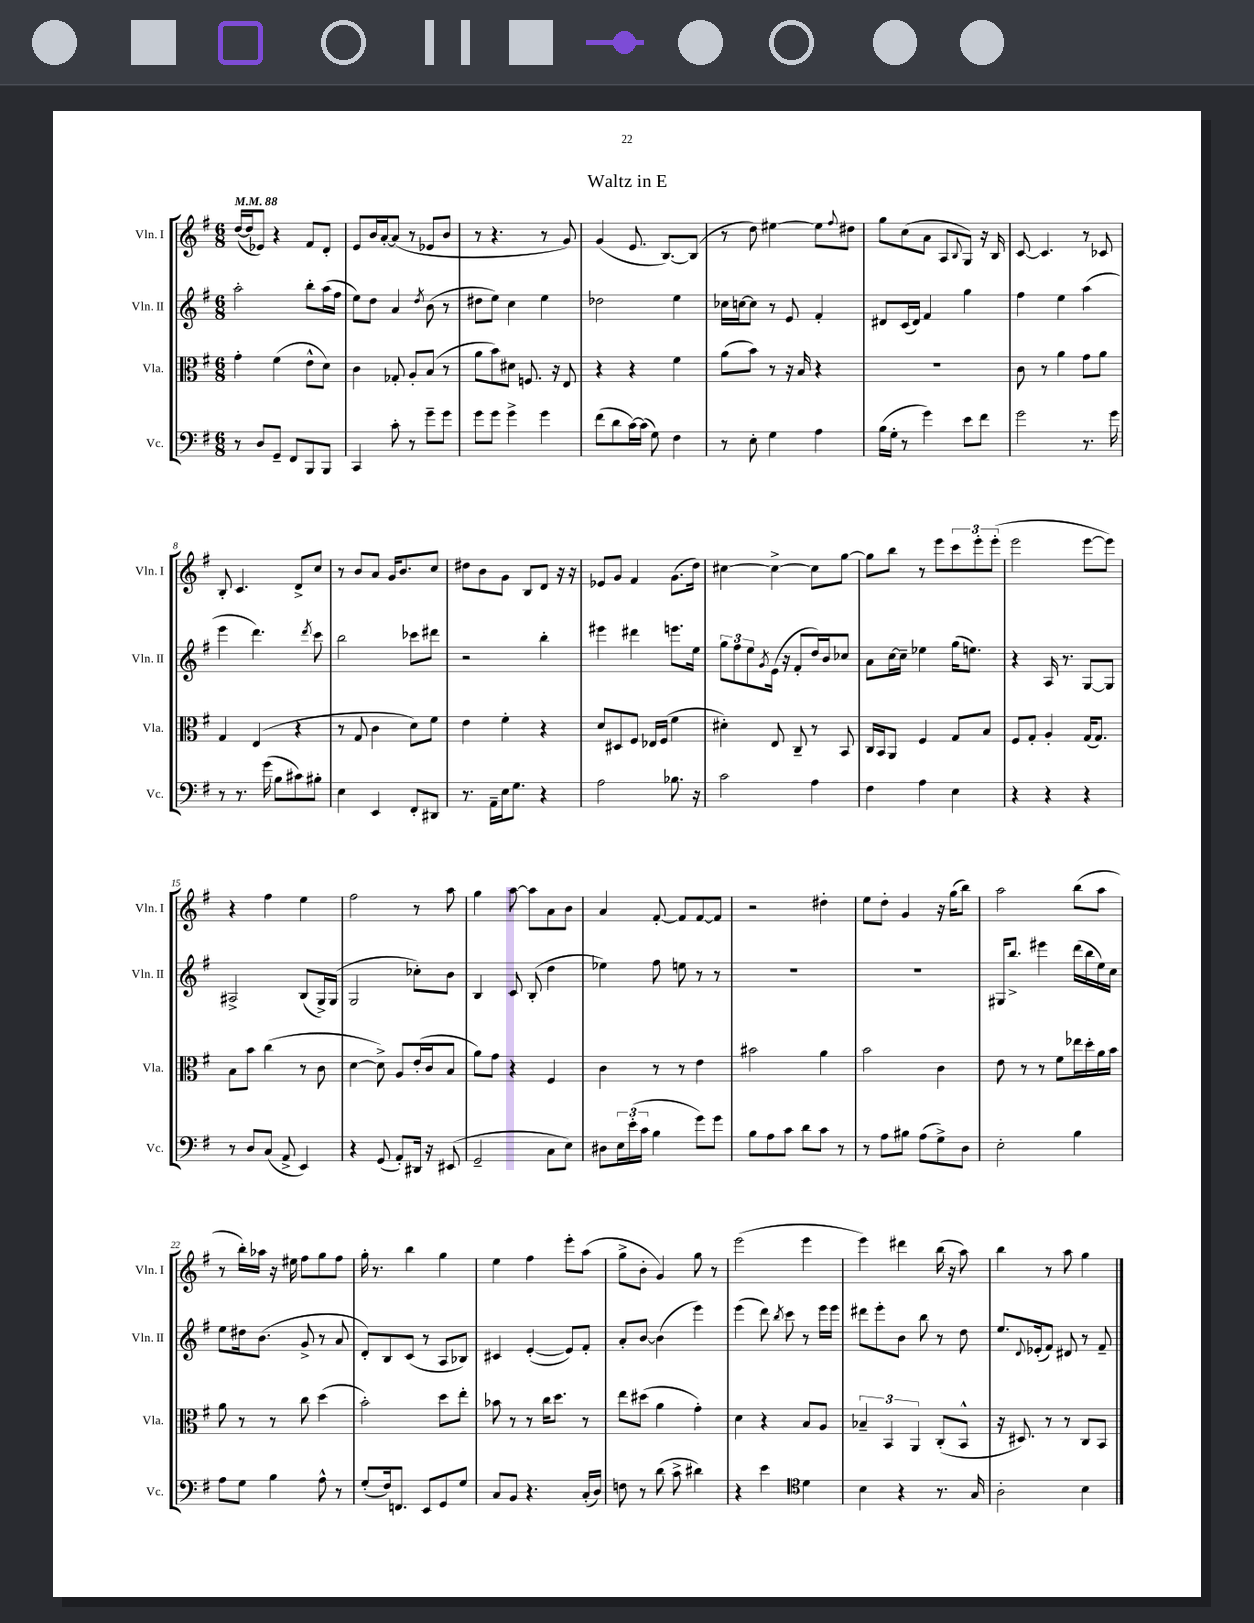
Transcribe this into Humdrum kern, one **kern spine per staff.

**kern	**kern	**kern	**kern
*part4	*part3	*part2	*part1
*staff4	*staff3	*staff2	*staff1
*I"Vc.	*I"Vla.	*I"Vln. II	*I"Vln. I
*I'Vc.	*I'Vla.	*I'Vln. II	*I'Vln. I
*clefF4	*clefC3	*clefG2	*clefG2
*k[f#]	*k[f#]	*k[f#]	*k[f#]
*M6/8	*M6/8	*M6/8	*M6/8
*MM88	*MM88	*MM88	*MM88
=1	=1	=1	=1
8r	4g'\	2aa'\	([16dd/LL
.	.	.	16dd/J]
8D/L	.	.	8e-X/J)
8GG~/J	(4f#\	.	4r
8FF#/L	.	.	.
8BBB/	8e^^\L	8bb'\L	8f#/L
8BBB/J	8d\J)	(16aa\L	8d'/J
.	.	16ff#\JJ	.
=2	=2	=2	=2
4CC/	4c\	8ee\L)	8e/L
.	.	8dd\J	16b/L
.	.	.	[16a'/J
8c'\	8G-X'/	4a/	(8a/J]
8r	8A'/L	.	8r
.	.	8qdd/	.
8g~\L	(8B/J	(8b\	8e-X/L
8g\J	8r	8r	8b/J
=3	=3	=3	=3
8g\L	8a\L	8dd#X\L	8r
8g\J	8b\)	8ee\J)	4.r
4g^\	8d#X\J	4cc\	.
.	8.Fn/	.	.
4g\	.	4ee\	8r
.	16r	.	.
.	8E/	.	8g/)
=4	=4	=4	=4
(8f#\L	4r	2dd-X\	(4g/
8d\	.	.	.
[16c\L)	4r	.	8.e/
(16c\JJ]	.	.	.
8G\)	.	.	.
.	.	.	[8.B/L)
4F#\	4f#\	4ee\	.
.	.	.	(8B/J]
=5	=5	=5	=5
8r	(8a\L	16cc-X\LL	8r
.	.	[16ccn\J	.
8E'\	8b\J)	8cc\J]	8dd\)
4G\	8r	8r	[4ee#X\
.	16r	8e/	.
.	16B/	.	.
4A\	4r	4f#'/	8ee#\L]
.	.	.	8qqff#/
.	.	.	8dd#X\J
=6	=6	=6	=6
(16B\LL	2.r	8d#X/L	8gg\L
16G'\JJ	.	.	.
8r	.	(16c/L	(8cc\
.	.	16d#/JJ)	.
4g\)	.	4f#/	8a\J
.	.	.	8A/L
.	.	.	8qqB/
8e\L	.	4gg\	8G/J)
8f#\J	.	.	16r
.	.	.	16B/
=7	=7	=7	=7
2g\	8c\	4ff#\	[8c/
.	8r	.	4.c/]
.	4a\	4ee\	.
8.r	8g\L	(4aa\	8r
.	8a\J	.	8c-X/
16g\	.	.	.
!!LO:LB:g=z
=8	=8	=8	=8
8r	4G/	4eee\	8B'/
8.r	.	.	4.c/
.	(4E/	4.ddd\)	.
(16g\	.	.	.
8B\L	.	.	.
8c#X\)	4r	.	8d^/L
.	.	8qddd/	.
8B#X'\J	.	8ccc\	8cc/J
=9	=9	=9	=9
4E\	8r	2bb\	8r
.	8G/	.	8b/L
4EE/	4c\	.	8a/J
.	.	.	16g/KL
.	.	.	8.b/
8FF#'/L	8d\L)	8ccc-X\L	.
8DD#X/J	8f#\J	8ddd#X\J	8cc/J
=10	=10	=10	=10
8.r	4e\	2r	8dd#X\L
.	.	.	8b\
16AA~\LL	.	.	.
16E\J	4f#'\	.	8g\J
8.G\J	.	.	.
.	.	.	8B/L
4r	4r	4bb'\	8d/J
.	.	.	16r
.	.	.	16r
=11	=11	=11	=11
2A\	8d/L	4eee#X\	8e-X/L
.	8D#X/	.	8g/J
.	8F#/J	4ddd#X\	4f#/
.	16E-X/LL	.	.
.	(16F#/JJ	.	.
8.B-X\	4f#\	8.eeen\L	(8.g\L
16r	.	16ee\Jk	16dd\Jk)
=12	=12	=12	=12
2c\	4d#X'\)	12gg\L	[4cc#X\
.	.	12ff#\	.
.	.	12ee\	.
.	.	8qg/	.
.	8E/	(16e\Jk	4cc#^\_
.	.	16r	.
.	8C~/	8f#'/L	.
4A\	8r	16dd/L)	8cc#\L]
.	.	16b/J	.
.	8BB/	8cc-X/J	[8gg\J
=13	=13	=13	=13
4F#\	16C/LL	8a\L	8gg\L]
.	16BB/J	.	.
.	8AA/J	[16cc\L	8bb\J
.	.	16cc~\JJ]	.
4A\	4F#/	4ee-X\	8r
.	.	.	8eee\L
4E\	8G/L	(16gg\KL	12ccc\
.	.	8.een\J)	.
.	.	.	12eee'\
.	8B/J	.	.
.	.	.	(12eee'\J
=14	=14	=14	=14
4r	8F#/L	4r	2eee\
.	8G'/J	.	.
4r	4A'/	16A/	.
.	.	8.r	.
4r	(16G/KL	[8G/L	[8eee\L
.	8.G/J)	.	.
.	.	8G/J]	8eee\J])
!!LO:LB:g=z
=15	=15	=15	=15
8r	8B\L	2A#X^/	4r
8D/L	8b\J	.	.
(8C/J	(4cc\	.	4ff#\
8AA^/	.	.	.
4EE/)	8r	(8B/L	4ee\
.	8c\	16G^/L)	.
.	.	(16G/JJ	.
=16	=16	=16	=16
4r	[4d\	2G/	2ff#\
(8GG/	8d^\])	.	.
8AA'/L)	8A/L	.	.
16DD#X/Jk	(16e'/L	8cc-X'\L)	8r
16r	16c/J	.	.
(8EE#X/	8B/J	8b\J	8aa\
=17	=17	=17	=17
2GG~/	8a\L)	4B/	4gg\
.	8g\J	.	.
.	4r	8c/	[8aa\
.	.	(8B'/	8aa\L]
8C\L	4F#/	4dd\	8a\
8E\J)	.	.	8b\J
=18	=18	=18	=18
8D#X\L	4c\	4ee-X\)	4a/
24E\L	.	.	.
(24e'\	.	.	.
24c\JJ	.	.	.
4B\	8r	8ff#\	[8f#'/
.	8r	8een\	8f#/L]
8g\L)	4e\	8r	[8f#/
8g\J	.	8r	8f#/J]
=19	=19	=19	=19
8B\L	2b#X\	2.r	2r
8A\	.	.	.
8c\J	.	.	.
8d\L	.	.	.
8c\J	4a\	.	4dd#X'\
8r	.	.	.
=20	=20	=20	=20
8r	2b\	2.r	8ee\L
8A\L	.	.	8dd'\J
8B#X\J	.	.	4g/
(8A\L	.	.	.
8G^\)	4c\	.	16r
.	.	.	(16gg\KL
8D\J	.	.	8bb\J)
=21	=21	=21	=21
2E'\	8e\	16G#X/KL	2aa\
.	.	8.bb^/J	.
.	8r	.	.
.	8r	4eee#X\	.
.	8f#\L	.	.
4B\	16ee-X\L	(16ddd\LL	(8bb\L
.	16dd'\	16bb\	.
.	16a\	16ee\)	8aa\J
.	16b\JJ	16cc\JJ	.
!!LO:LB:g=z
=22	=22	=22	=22
8A\L	8a\	8ee\L	8r
8G\J	8r	16dd#X\k	16bb'\LL)
.	.	(8.b\J	16aa-X\JJ
4B\	8r	.	16r
.	.	.	16ee#X\
.	8cc\	8g^/	8ff#\L
8A^^\	(4dd\	8r	8gg\
8r	.	8a/	8ff#\J
=23	=23	=23	=23
(8G'/L	2b'\)	8d'/L)	16gg'\
.	.	.	8.r
16F#/k)	.	8B/	.
8.FFn/J	.	.	.
.	.	(8c/J	4bb\
8EE/L	.	8r	.
8GG/	8dd\L	8A/L	4gg\
8G/J	8ee'\J	8B-X/J)	.
=24	=24	=24	=24
8C/L	8b-X\	4c#X/	4ee\
8BB/J	8r	.	.
4.r	8r	([4e'/	4ff#\
.	16cc\KL	.	.
.	8.dd\J	.	.
.	.	8e/L])	8eee'\L
(16C'/LL	8r	8f#'/J	(8aa\J
16D/JJ)	.	.	.
=25	=25	=25	=25
8Fn\	8ee\L	8a'/L	8gg^\L
8r	(8dd#X\J	[8b/J	8b'\J
(8d\	4a\	(4b\]	4g/)
8c^\	.	.	.
4d#X\)	4g'\)	4eee\)	8gg\
.	.	.	8r
=26	=26	=26	=26
4r	4d\	(4eee\	(2eee\
4e\	4r	8ddd\)	.
.	.	8qbb/	.
.	.	8ccc\	.
*clefC4	*	*	*
4d\	8B/L	8r	4eee\
.	8A/J	16eee\LL	.
.	.	16eee\JJ	.
=27	=27	=27	=27
4B\	6B-X~/	8ddd#X\L	4eee\)
.	.	8eee'\	.
.	6BB/	.	.
4r	.	8b\J	4ddd#X\
.	6AA/	.	.
.	.	8bb\	.
8.r	(8C'/L	8r	(16bb\
.	.	.	16r
.	8BB^^/J	8dd\	8aa\)
16G/	.	.	.
=28	=28	=28	=28
2A'\	16r	8.ee/L	4bb\
.	8.D#X/)	.	.
.	.	8qqd/	.
.	.	(16e-X'/k	.
.	8r	8f#/J)	8r
.	8r	8d#X/	8aa\
4B\	8C/L	8r	4gg\
.	8BB/J	8f#~/	.
==	==	==	==
*-	*-	*-	*-
